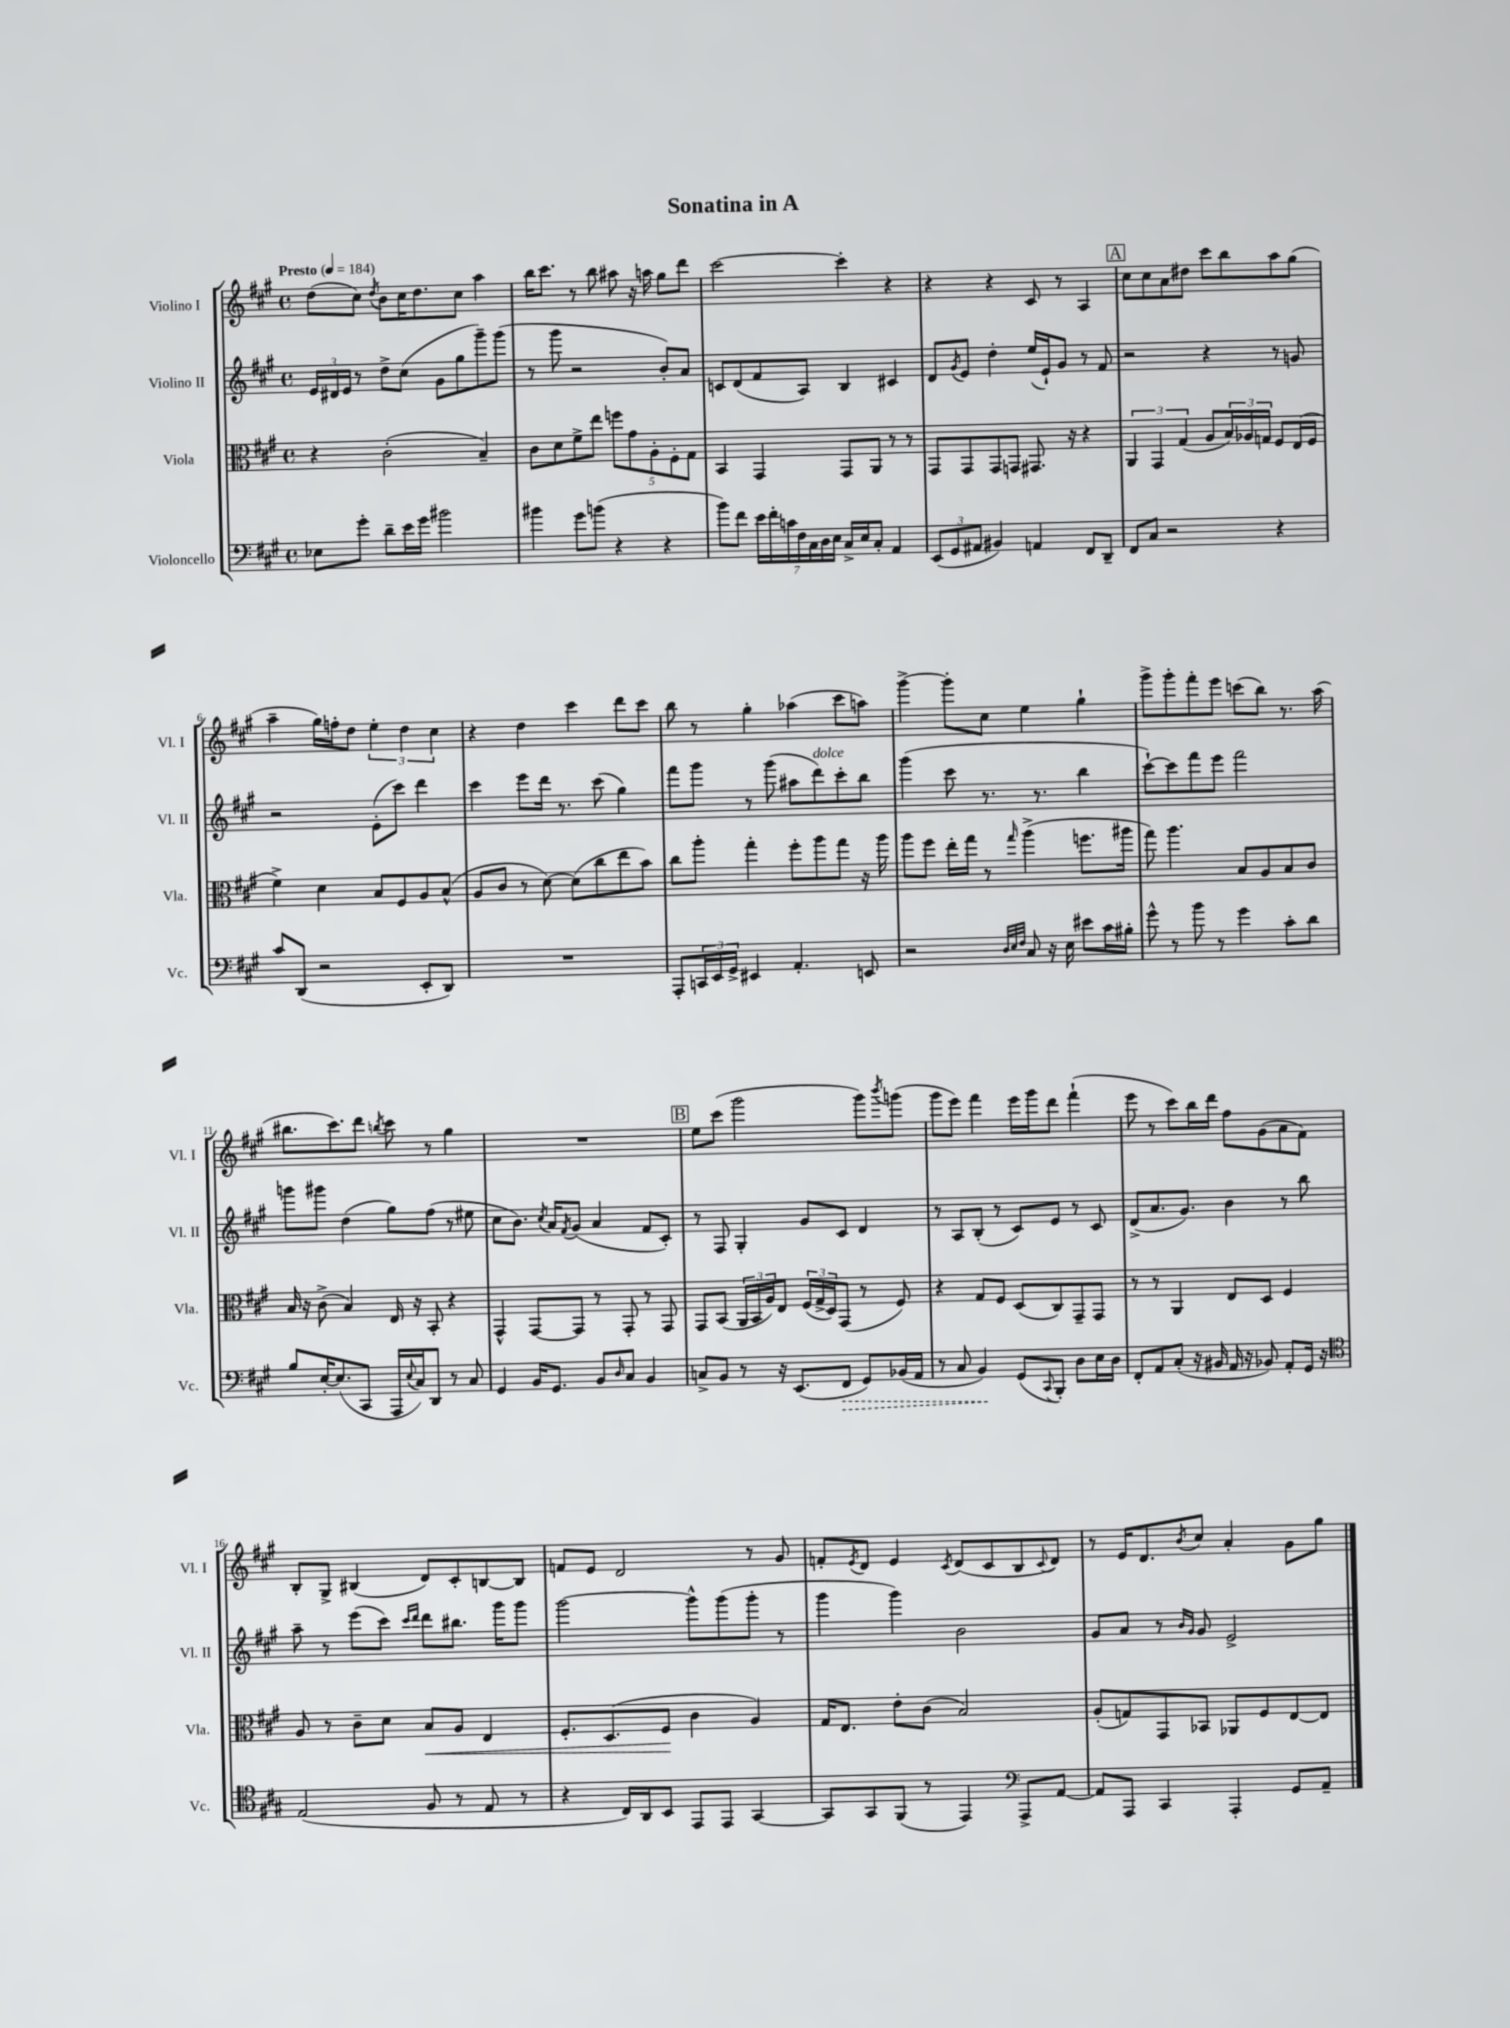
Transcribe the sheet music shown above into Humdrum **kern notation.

**kern	**kern	**kern	**kern
*staff4	*staff3	*staff2	*staff1
*clefF4	*clefC3	*clefG2	*clefG2
*k[f#c#g#]	*k[f#c#g#]	*k[f#c#g#]	*k[f#c#g#]
*M4/4	*M4/4	*M4/4	*M4/4
*met(c)	*met(c)	*met(c)	*met(c)
*MM184	*MM184	*MM184	*MM184
8E-\L	4r	24e/LL	(8dd\L
.	.	24d#/	.
.	.	24e/JJ	.
8g#'\J	.	8r	8cc#\J)
.	.	.	8qdd/
8d~\L	(2c#'\	8dd^\L	8b\L
16e\L	.	(8cc#\J	16cc#\K
16g#\JJ	.	.	8.dd\
2b#\	.	8g#\L	.
.	.	8gg#\	8cc#\J
.	4B~/)	8ggg#~\)	4aa\
.	.	(8ggg#\J	.
=	=	=	=
4b#\	8c#\L	8r	16bb\LK
.	.	.	8.ccc#\J
.	8d\	8ggg#\	.
8g#\L	8f#^\	2r	8r
(8b\J	8ee\J	.	8bb\
4r	10ff\L	.	8aa#\
.	10g#\	.	.
.	.	.	16r
.	.	.	16aa\
.	10A'\	.	.
4r	.	8b'/L)	8gg#\L
.	10F#'\	.	.
.	.	8a/J	8ddd\J
.	10G#\J	.	.
=	=	=	=
8b\L)	4BB/	8c/L	[2ccc#\
8f#\J	.	(8d/	.
28e\LL	4GG#/	8f#/	.
28f#'\	.	.	.
28c\	.	.	.
28F#\	.	.	.
.	.	8A/J)	.
28C#\	.	.	.
28D\	.	.	.
28E\JJ	.	.	.
16C#^/LL	8GG#/L	4B/	4ccc#'\]
16E/J	.	.	.
8C#'/J	8AA/J	.	.
4AA/	8r	4c#/	4r
.	8r	.	.
=	=	=	=
(12EE/L	8GG#/L	8d/L	4r
12GG#/	.	.	.
.	.	8qg#/	.
.	8GG#/	8e/J	.
12AA#/J	.	.	.
4BB#/)	8GG#/	4dd'\	4r
.	8GG/J	.	.
4AA/	8.GG#/	(16ee/LL	8c#/
.	.	16e`/J)	.
.	.	8g#/J	8r
.	16r	.	.
8FF#/L	4r	8r	4A/
8DD~/J	.	8f#/	.
=	=	=	=
8FF#/L	6AA/	2r	8cc#\L
8C#/J	.	.	8cc#\
.	6GG#/	.	.
2r	.	.	8a\
.	(6G#/	.	.
.	.	.	8dd#\J
.	8A/L	4r	8ccc#\L
.	24B/L)	.	8bb\
.	24A-/	.	.
.	24G/JJ	.	.
4r	8F#/L	8r	8aa\
.	(16E/L	8g/	(8gg#\J
.	16F#/JJ	.	.
=	=	=	=
8c#/L	4f#^\)	2r	4aa~\
(8DD/J	.	.	.
2r	4d\	.	16gg#\LL)
.	.	.	16ff'\J
.	.	.	8dd\J
.	8B/L	(8e'\L	6ee'\
.	8F#/	8ccc#\J)	.
.	.	.	6dd\
8EE'/L	8A/	4ddd\	.
.	.	.	6cc#\
8DD/J)	(8B^^/J	.	.
=	=	=	=
1r	8A/L	4ccc#\	4r
.	8c#/J	.	.
.	8r	8eee\L	4dd\
.	[8d\)	16ddd\Jk	.
.	.	8.r	.
.	(8d\]L	.	4ccc#\
.	8cc#\	(8ccc#\	.
.	8ee\	4gg#\)	8ddd\L
.	8b\J)	.	8ccc#\J
=	=	=	=
8AAA'/L	8cc#\L	8fff#\L	8bb\
24CC/L	8aa'\J	8ggg#\J	8r
24EE/	.	.	.
24GG#^/JJ	.	.	.
4EE#/	4gg#'\	8r	4gg#'\
.	.	(8ggg#\	.
4.AA'/	8ff#'\L	8aa#\L	(4aa-\
.	8aa\	8ddd\)	.
.	8gg#\J	8ccc#'\	8ccc#\L
8EE/	16r	8bb\J	8aa\J)
.	16aa\	.	.
=	=	=	=
2r	8aa\L	(4ggg#\	[4ggg#^\
.	8ff#\J	.	.
.	16ee'\LL	8ccc#\	8ggg#'\]L
.	16gg#\JJ	.	.
.	8r	8.r	8cc#\J
32qqD/LLL	.	.	.
32qqE/	.	.	.
32qqF#/JJJ	16qqgg#/	.	.
8C#/	(4aa^\	.	4ee\
.	.	8.r	.
16r	.	.	.
16E\	.	.	.
8e#\L	8.ff\L	4bb\	4gg#`\
16c#\L	.	.	.
16B#'\JJ	16aa#\Jk	.	.
=	=	=	=
8g#^^\	8gg#\)	[8ccc#`\L)	8ggg#^\L
8r	4.aa\	8ccc#\]	8ggg#'\
8b\	.	8fff#\	8fff#'\
8r	.	8eee\J	8eee\J
4g#\	8B/L	2fff#\	(8ccc\L
.	8A/	.	8bb\J)
8c#'\L	8B/	.	8.r
8d\J	8c#/J	.	.
.	.	.	(16aa\
=	=	=	=
8B/L	16B/	8ggg\L	8.bb#\L
.	16r	.	.
[16E'/K	(8c#^\	8ggg#\J	.
(8.E/]	.	.	8.ccc#\)
.	4B/)	(4dd\	.
8CC#/J	.	.	8ddd\J
.	.	.	8qbb/
16AAA/LL	16E/	8gg#\L)	8ccc#\
8qqE/	.	.	.
16C#/J)	16r	.	.
8DD/J	8BB'/	(8ff#\J	8r
8r	4r	8r	4gg#\
8C#/	.	8ee#\	.
=	=	=	=
4GG#/	4GG#^^/	8cc#\L	1r
.	.	8.b\J)	.
16BB/LK	[8GG#/L	.	.
.	.	8qcc#/	.
8.GG#/J	.	16a/LK	.
.	.	8qf#/	.
.	8GG#/]J	(8g#/J	.
8BB/L	8r	4a/	.
16qqD/	.	.	.
8C#/J	8GG#'/	.	.
4BB/	8r	8f#/L	.
.	8GG#/	8c#'/J)	.
=	=	=	=
8C^/L	8GG#/L	8r	8ee\L
8BB/J	(8BB/J	8F#/	(8ccc#\J
8r	24AA/LL	4G#'/	2ggg#\
.	24BB/	.	.
.	24A/J)	.	.
16r	8E/J	.	.
(8.EE/L	.	.	.
.	(24F#/LL	8g#/L	.
.	24G#^/	.	.
.	24D/J)	.	.
8FF#/J	(8GG#/J	8c#/J	.
8GG#/L)	8r	4d/	8ggg#\L)
.	.	.	8qbbb/
(16BB-/L	8F#/)	.	(8ggg\J
16AA/JJ	.	.	.
=	=	=	=
8r	4r	8r	8ggg#\L
8C#/	.	8A/L	8eee\J)
4BB/)	8G#/L	(8B'/J	4fff#\
.	8F#/J	8r	.
(8GG#/L	(8D/L	8c#/L)	16eee\LL
.	.	.	16ggg#\J
8qqCC#/	.	.	.
8BBB'/J)	8C#/)	8e/J	8ddd\J
8D\L	8GG#~/	8r	(4fff#`\
16E\L	8GG#/J	8c#/	.
16D\JJ	.	.	.
=	=	=	=
8FF#'/L	8r	(8d^/L	8eee\
8AA/	8r	8.a/	8r
(8C#'/J	4AA/	.	8ccc#\L)
.	.	8.g#/J)	.
16r	.	.	16bb\L
16BB#/	.	.	16ddd\JJ
16AA/	8E/L	4b\	8ff#\L
16r	.	.	.
8BB-/)	8D/J	.	(8g#\
8AA'/L	4F#/	8r	8a\
16GG#/Jk	.	8bb\	8f#\J)
16r	.	.	.
=	=	=	=
*clefC4	*	*	*
(2E/	8A/	8aa~\	8B'/L
.	8r	8r	8G#^/J
.	8c#~\L	(8eee\L	(4B#/
.	8d\J	8ccc#\J)	.
.	.	16qqccc#/LL	.
.	.	16qqddd/JJ	.
8F#/	8B/L	8ddd\L	8d/L)
8r	8A/J	8.bb#\J	8c#'/
8E/	4E/	.	[8B/
.	.	16ggg#\LK	.
8r	.	8ggg#\J	8B/]J
=	=	=	=
4r	8.F#'/L	[2ggg#\	8f/L
.	.	.	8e/J
.	(8.D/	.	.
16C#/LL)	.	.	2d/
16AA/J	.	.	.
8BB/J	8F#/J	.	.
8EE/L	4c#\	8ggg#^^\]L	.
8EE/J	.	(8ggg#\	.
[4GG#/	4A/)	8ggg#'\J	8r
.	.	8r	8g#/
=	=	=	=
8GG#/]L	16G#/LK	4ggg#\	8f'/L
.	8.E/J	.	.
.	.	.	8qe/
8GG#/	.	.	8d/J
(8FF#/J	8e'\L	4ggg#\)	4e/
8r	(8c#\J	.	.
.	.	.	8qc#/
4EE/)	2B/)	2b\	(8d/L
.	.	.	8c#/
*clefF4	*	*	*
8AAA^/L	.	.	8B/
.	.	.	8qqc#/
[8AA/J	.	.	8d/J)
=	=	=	=
8AA/]L	(8A'/L	8g#/L	8r
8AAA/J	8G/)	8a/J	16e/LK
.	.	.	8.d/
4CC#/	8GG#/	8r	.
.	.	16qqb/LL	.
.	.	16qqg#/JJ	8qb/
.	8BB-/J	8g#/	8cc#/J
4AAA'/	8AA-/L	2e^/	4a'/
.	8F#/	.	.
8GG#/L	[8E/	.	8g#\L
8AA~/J	8E/]J	.	8gg#\J
==	==	==	==
*-	*-	*-	*-
